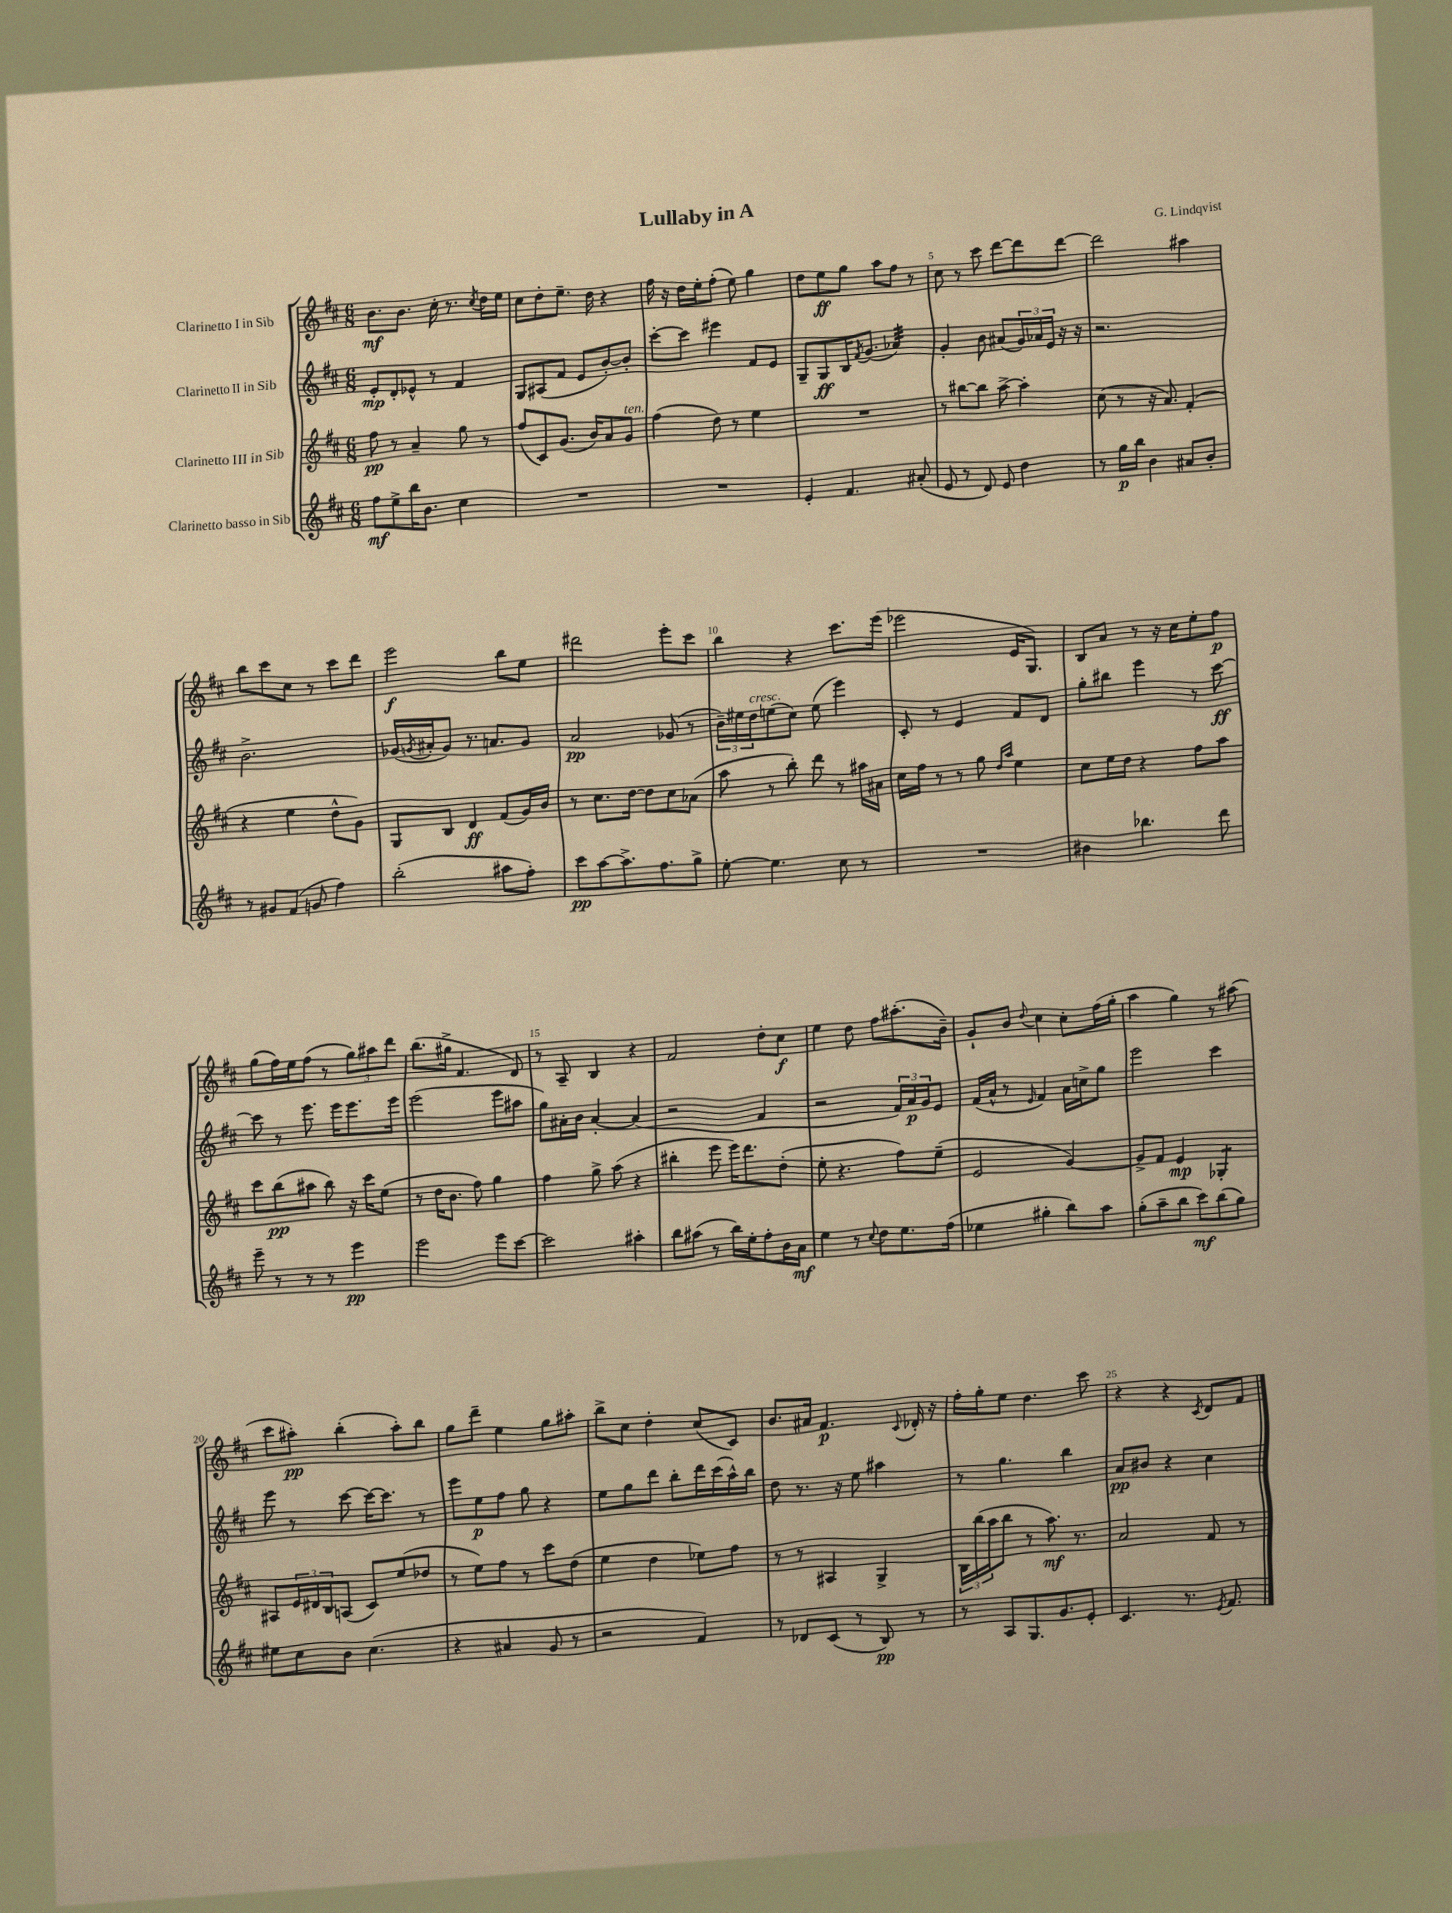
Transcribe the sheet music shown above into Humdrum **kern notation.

**kern	**kern	**kern	**kern
*staff4	*staff3	*staff2	*staff1
*clefG2	*clefG2	*clefG2	*clefG2
*k[f#c#]	*k[f#c#]	*k[f#c#]	*k[f#c#]
*M6/8	*M6/8	*M6/8	*M6/8
8ff#	8ff#	8e'	8.b
8ee^	8r	8d'	.
.	.	.	8.b
16bb	4a~	8e-^^	.
8.b	.	.	.
.	.	8r	16cc#'
.	.	.	8.r
4cc#	8gg	4f#	.
.	.	.	8qcc#
.	8r	.	16dd
.	.	.	16ee
=	=	=	=
2.r	(8ff#	8G	8cc#
.	8c#)	(8A#	8dd'
.	(8.g	8f#	8.ee~
.	.	8e	.
.	16b)	.	16dd
.	8a	[8b')	4r
.	8g	8b']	.
=	=	=	=
2.r	(4ff#	[8ccc#'	16ff#
.	.	.	16r
.	.	8ccc#]	16dd
.	.	.	16ee'
.	8dd)	4eee#	(8ff#'
.	8r	.	8ee)
.	4ee	8f#	4gg
.	.	8e	.
=	=	=	=
4e'	2.r	8G~	8dd
.	.	8G	8ee
4.f#	.	16B	8gg
.	.	8qf#	.
.	.	(8.g	.
.	.	.	8aa
.	.	4a-)	8ff#
(8a#'	.	.	8r
=	=	=	=
8e	8r	4g'	8cc#
8r	[8bb#	.	8r
8d)	8bb#]	8b	8ccc#
8e	[8aa^	(8a#	[8ddd
4dd	4aa']	24g)	8ddd]
.	.	24a-	.
.	.	24e	.
.	.	16r	[8ddd
.	.	16r	.
=	=	=	=
8r	(8cc#	2.r	2ddd]
16gg	8r	.	.
16bb	.	.	.
4b	16r	.	.
.	8.a)	.	.
8a#	(4f#'	.	4aa#
8b'	.	.	.
=	=	=	=
8r	4r	2.b^	8bb
8g#	.	.	8ccc#
(8f#	4ee	.	8cc#
8g	.	.	8r
4ff#)	8dd^^	.	8ccc#
.	8g)	.	8ddd
=	=	=	=
(2bb'	8G	(16g-	2eee
.	.	8qg	.
.	.	16a#'	.
.	8B	8g)	.
.	4d	8.r	.
.	.	8.a	.
8aa#	(8f#	.	8bb
8ff#')	16g)	8g	8ee
.	16b	.	.
=	=	=	=
8ccc#	8r	2a	2ddd#
[8aa	8.cc#	.	.
8.aa^]	.	.	.
.	[16dd	.	.
.	8dd]	.	.
8.ff#	.	.	.
.	8cc#	(8g-	8eee'
8gg^	(8a-	8r	8ccc#
=	=	=	=
[8ee'	8aa	24b~)	4bb
.	.	24ee#	.
.	.	24dd	.
4.ee]	8r	(8ee	.
.	8bb')	8cc#)	4r
.	8ddd	(8ee	.
8cc#	8r	4eee)	8.ccc#
8r	16aa#	.	.
.	16a#	.	(16eee
=	=	=	=
2.r	16cc#	8c#'	2eee-
.	16ff#	.	.
.	8r	8r	.
.	8r	4e	.
.	8gg	.	.
.	16qqdd	.	.
.	16qqaa	.	.
.	4ee	8f#	16e
.	.	.	8.G)
.	.	8d	.
=	=	=	=
4b#	8cc#	8gg'	8B
.	16ee	8bb#	8a
.	16dd	.	.
4.bb-	4r	4eee	8r
.	.	.	16r
.	.	.	16cc#
.	8ff#	8r	8ee'
8ddd	8aa	[8ccc#	8ff#
=	=	=	=
8eee~	8ccc#	8ccc#]	(8gg
8r	(8bb	8r	16ff#)
.	.	.	16ee
8r	8aa#	8.eee	(8ff#
8r	8bb)	.	8r
.	.	16eee	.
4eee	16r	8.eee	12gg)
.	16ccc#	.	.
.	.	.	12aa#
.	(8ee	.	.
.	.	.	12ddd
.	.	16eee	.
=	=	=	=
2eee	8r	(2eee	(8.bb
.	16dd	.	.
.	8.b	.	16gg#^
.	.	.	4.f#
.	8ff#)	.	.
8eee	4gg	8eee	.
[8ccc#	.	8aa#	8d)
=	=	=	=
2ccc#]	4ff#	8gg)	8r
.	.	16a#'	8A~
.	.	16b	.
.	8gg^	[4a#'	4B
.	(8aa	.	.
4aa#'	4r	(4a#]	4r
=	=	=	=
8bb	4bb#'	2r	2f#
(8aa#	.	.	.
8r	8eee	.	.
16bb)	16eee)	.	.
16ee'	8.ddd	.	.
8ff#'	.	4f#	8dd'
16b	(8dd'	.	8cc#
16a	.	.	.
=	=	=	=
4ee	8ee'	2r	4ee
.	4.r	.	.
8r	.	.	8dd
8qqcc#	.	.	.
8dd	.	.	8ff#
8.ee	8ff#)	24f#)	(8.aa#'
.	.	24a	.
.	.	24g	.
.	(8ee~	8e	.
(16ff#	.	.	16b~)
=	=	=	=
4ee-	2e	(16f#	8g`
.	.	16a^^	.
.	.	8r	8b
.	.	16qqe	8qqdd
4gg#'	.	4f#)	4cc#
8bb)	[4g)	16a	8cc#'
.	.	16cc^	.
8aa	.	8gg	(16ff#
.	.	.	16gg'
=	=	=	=
(8gg'	8g^]	2eee	4aa
8aa~	8f#	.	.
8bb	4e	.	4gg)
8ccc#)	.	.	.
(8bb	4G-'	4ccc#	8r
8gg)	.	.	(8aa#
=	=	=	=
8ee#	8A#	8eee	8ccc#
8cc#	24e	8r	8aa#')
.	24d#	.	.
.	24B	.	.
8b	(8A	[8ccc#	(4bb'
(4.cc#	8c#)	16ccc#_	.
.	.	8.ccc#]	.
.	(8ee	.	8aa#')
.	8dd-	8r	8bb
=	=	=	=
4r	8r	8eee	8gg
.	8ee)	8ee	8ddd~
4a#	8ff#	8ff#	4ee
.	8r	8gg	.
8g	8ccc#	4r	8gg
8r	(8dd	.	8aa#'
=	=	=	=
2r	4ee	8ee	8bb^
.	.	8gg	8cc#
.	4dd	8ddd	4dd'
.	.	8bb'	.
4f#)	8ee-)	16ddd	(8cc#
.	.	(16ccc#	.
.	8ff#	16aa^^)	8c#)
.	.	16bb	.
=	=	=	=
8r	8r	8dd	8.b
8d-	8r	8.r	.
.	.	.	16a#
(8c#	4A#	.	4.f#
.	.	16r	.
8r	.	8ee	.
8B)	4G^	4aa#	.
.	.	.	8qqc#
8r	.	.	16d-'
.	.	.	16r
=	=	=	=
8r	24B	8r	16ff#'
.	(24bb	.	.
.	.	.	16gg'
.	24aa	.	.
8A	8bb	4.gg	8ee
8.G	8r	.	4.dd
.	8.aa)	.	.
8.g	.	.	.
.	.	4bb	.
.	8.r	.	.
8e'	.	.	8ccc#
=	=	=	=
4.c#	2a	8a	4r
.	.	8b#	.
.	.	4r	4r
8.r	.	.	.
.	.	.	8qc#
.	8f#	4cc#	8d
8qe	.	.	.
8.f#	.	.	.
.	8r	.	8f#
==	==	==	==
*-	*-	*-	*-
